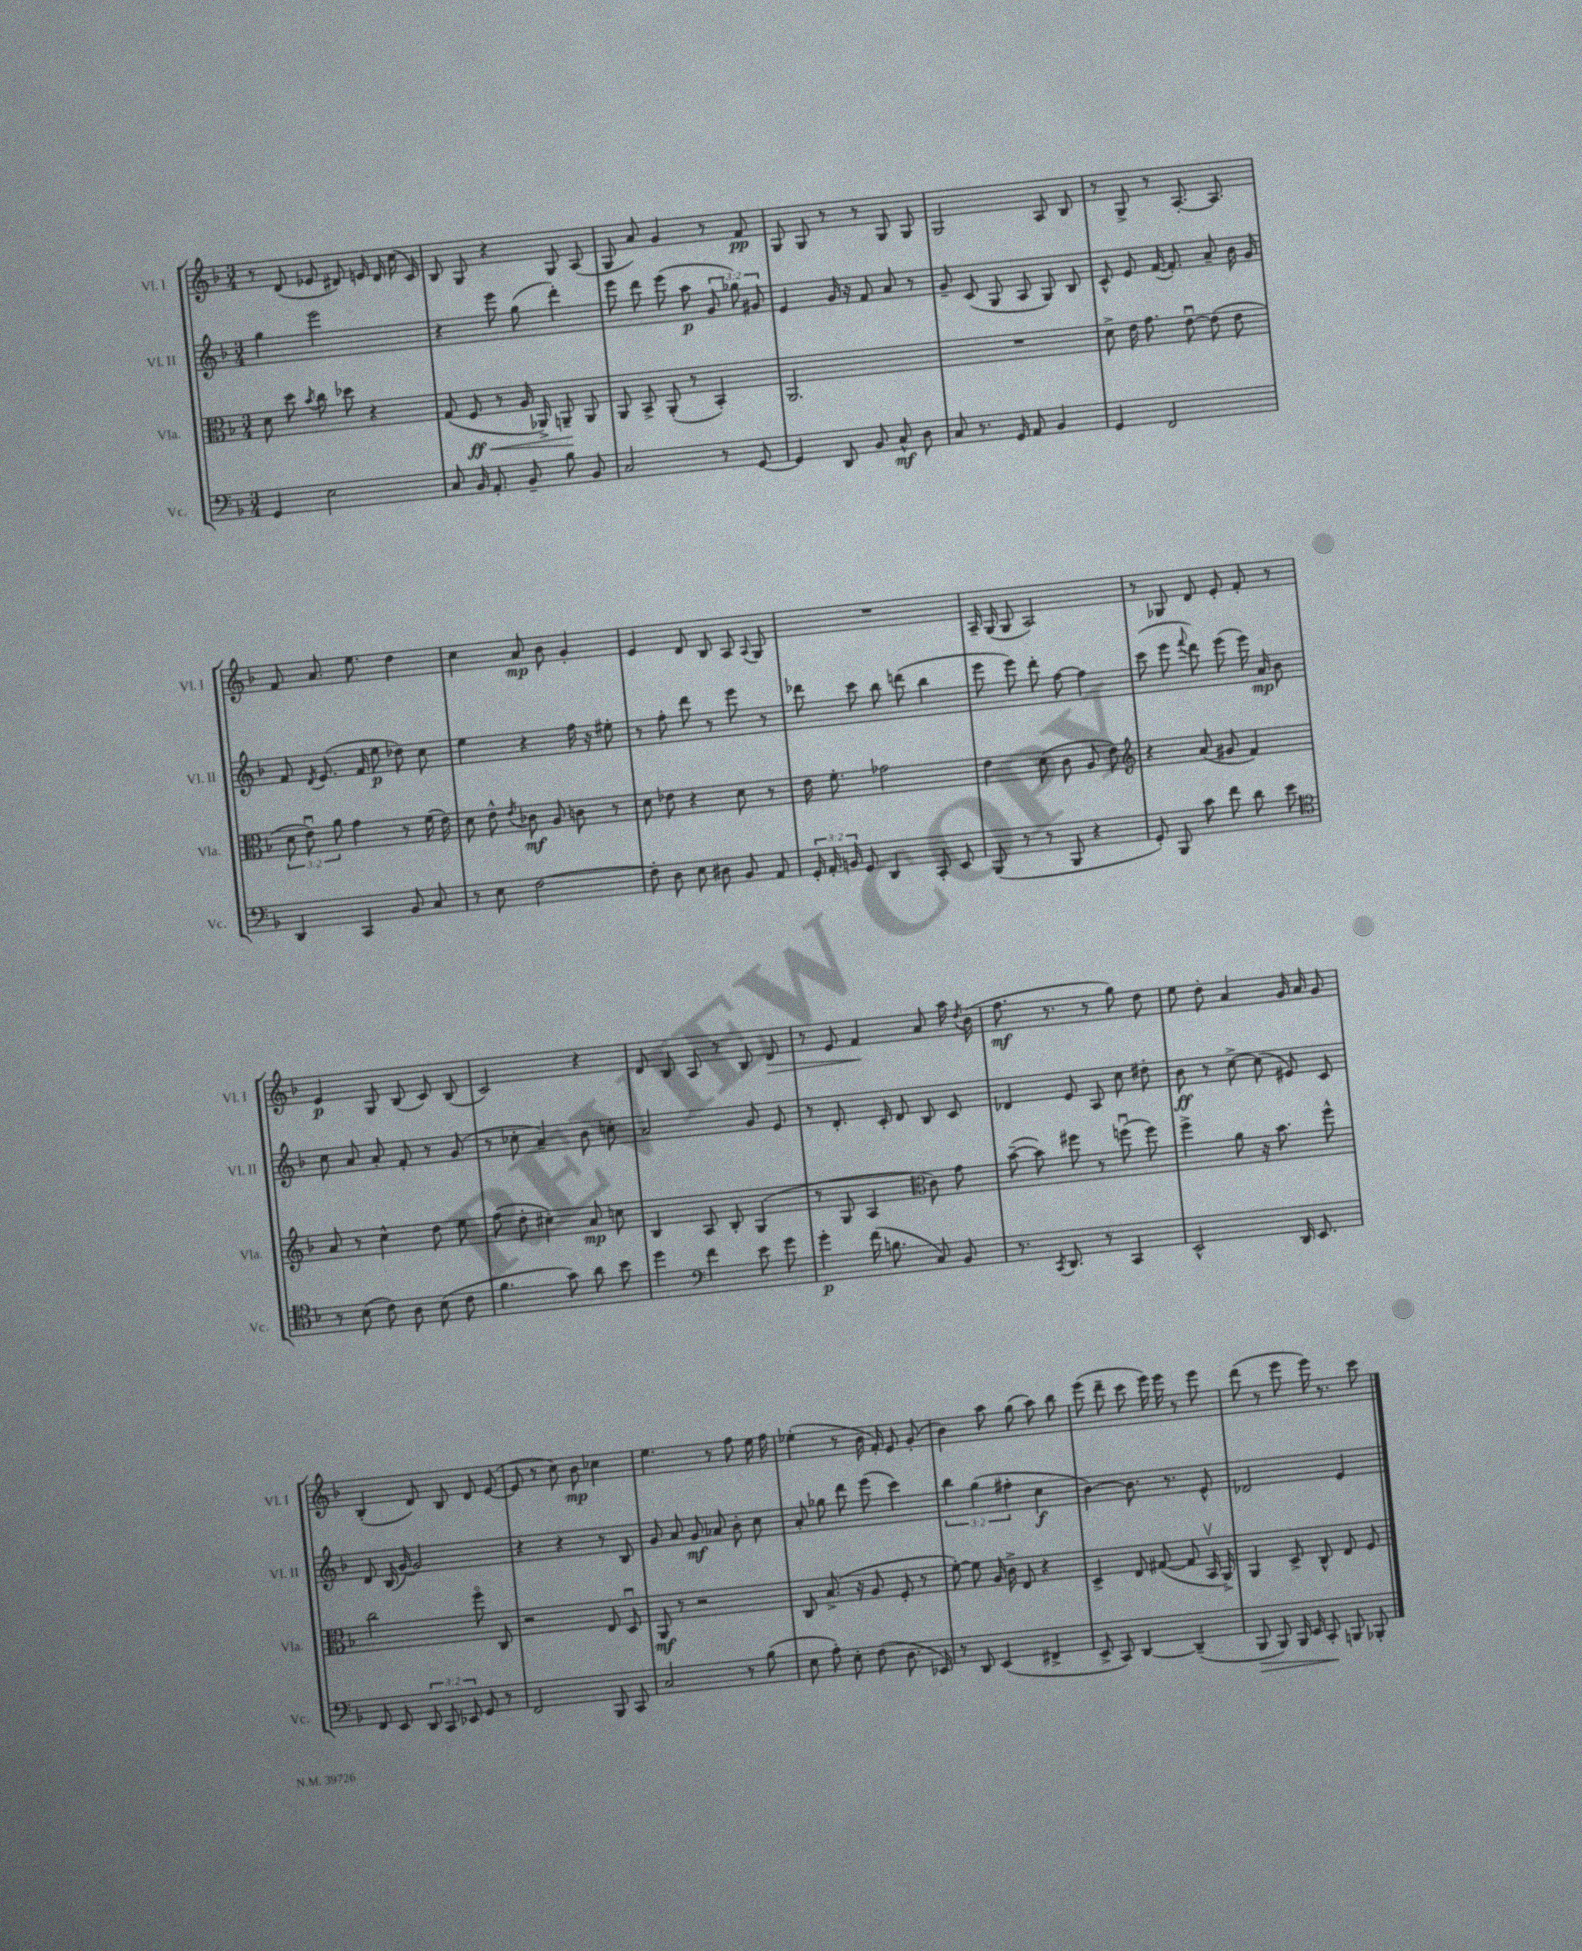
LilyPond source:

<<
\new StaffGroup <<
\new Staff = "s0" \with { instrumentName = "Vl. I" shortInstrumentName = "Vl. I" } {
    \clef treble \key f \major \numericTimeSignature \time 3/4
    \autoBeamOff r8 d'8( ees'8 dis'8) e'16 dis'16 c''16( c'16) |
    bes8 g8 r4 g8 a8( |
    g8 a'8) g'4 r8 f'8\pp |
    g8 g8 r8 r8 g8 g8 |
    g2 a8 bes8 |
    r8 g8-> r8 a8.~-. a8. |
    f'8 a'8. e''8. d''4 |
    c''4 a'8\mp bes'8 g'4-. |
    e'4 d'8 bes8 a8 \appoggiatura { a8 } g8 |
    R2. |
    a16-- g16( g8 a2) |
    r8 ges8 d'8 e'8-. f'8-. r8 |
    e'4\p g8 bes8( c'8) bes8( |
    c'2) r4 |
    d'8 bes8 a8 r8 bes8 d'8\> |
    r8 e'8 f'4\! a'8 a''16 \acciaccatura { d''8 } bes'16( |
    f''8.\mf r8. r8 g''8) d''8 |
    e''8 d''8-. a'4 g'16 a'16 g'8 |
    bes4-.( d'8) bes8 d'8 e'8~( |
    e'8 r8 c''8) bes'8\mp ces''4 |
    e''4. r8 f''8 e''16 f''16 |
    ees''4-.( r8 bes'16 f'16-.) e'8 g'8-.( |
    bes'4) a''8 g''8( a''8) bes''8 |
    e'''8( d'''8-- c'''8 e'''16) e'''16 r8 e'''8 |
    d'''8( r8 e'''8 e'''16) r8. c'''8 \bar "|." |
}
\new Staff = "s1" \with { instrumentName = "Vl. II" shortInstrumentName = "Vl. II" } {
    \clef treble \key f \major \numericTimeSignature \time 3/4 \override Staff.TupletNumber.text = #tuplet-number::calc-fraction-text
    \autoBeamOff g''4 e'''2 |
    r4 e'''8 g''8( d'''4-.) |
    e'''8 d'''8 e'''8( a''8\p \tuplet 3/2 { g'8 ges''8) gis'8 } |
    e'4 g'16 r16 f'8 a'8 r8 |
    g'8-- c'8( g8 a8 g8) bes8 |
    c'8-^ e'8 f'16~( f'8.-.) a'8-- bes'16 g'16 |
    f'8 \acciaccatura { d'8 } e'8.( f'16 e''8\p des''8) c''8 |
    e''4 r4 f''16 r16 eis''8-. |
    r8 f''8-. d'''8 r8 e'''8 r8 |
    des'''8 c'''8 bes''8 d'''8( bes''4 |
    e'''8 e'''8) d'''8-. f''8~ f''4 |
    c'''8( e'''8 \appoggiatura { f'''8 } d'''8) e'''8( e'''16) a'16\mp bes'8 |
    c''8 a'8 a'8-. f'8-. r8 g'8( |
    r8 ces''8-. a'4--) bes'8 c''8-. |
    a'2 g'8 e'8 |
    r8 d'8.-. c'16-. d'8 bes8 c'8 |
    des'4 e'8 a8 c''8 dis''8-. |
    bes'8\ff r8 c''8~-> c''8( eis'8) c'8 |
    d'8 bes16( g'16~) g'2 |
    r4 r4 r8 bes8 |
    g'8 a'8 g'8\mf aes'8 bes'8-. c''8 |
    a'8-. ges''8 d'''8 e'''8( c'''4) |
    \tuplet 3/2 { bes''4 g''4( fis''4-. } c''4\f |
    bes'4~) bes'8. r8. e'8-^ |
    des'2 e'4 \bar "|." |
}
\new Staff = "s2" \with { instrumentName = "Vla." shortInstrumentName = "Vla." } {
    \clef alto \key f \major \numericTimeSignature \time 3/4 \override Staff.TupletNumber.text = #tuplet-number::calc-fraction-text
    \autoBeamOff d'8 d''8 \acciaccatura { bes'8 } c''8 des''8 r4 |
    g8( f8\ff\< r8 a16 aes,16->) a,8--\! a,8 |
    a,8 bes,8-> a,8-.( r8 bes,4-.) |
    a,2. |
    R2. |
    d'8-> e'16 g'8. e'8~\downbow e'8( e'8 |
    \tuplet 3/2 { d'8 e'8\downbow) a'8 } g'4 r8 f'16( e'16) |
    d'8 e'8-^ \acciaccatura { e'8 } ces'8\mf a8 c'8 r8 |
    d'8 ees'8 r4 d'8 r8 |
    e'16 f'8.-. ges'2 |
    e'4 d'8( c'8 a8 e'8) |
    \clef treble r4 a'8( gis'8 f'4) |
    a'8 r8 c''4-^ d''8 e''8 |
    f''8( d''8-. cis''4-.) a'8\mp c''8 |
    bes4 a8 bes8-. g4( |
    r8 g8 a4 \clef alto c'8) g'8 |
    bes'8~--( bes'8) fis''8 r8 f''8\downbow( f''8) |
    f''4-> a'8 r16 bes'8. f''8-^ |
    c''2 f''8\flageolet c8 |
    r2 e8 d8\downbow |
    a,8\mf r8 r2 |
    c8 bes8.->( r16 a8 f8-. r8 |
    f'8~-.) f'8 a16 c'16-> e8 r4 |
    d4-> e8 gis8~( gis8 bes,16\upbow a,16->) |
    a,4 d8-> c8-^ e8 f8 \bar "|." |
}
\new Staff = "s3" \with { instrumentName = "Vc." shortInstrumentName = "Vc." } {
    \clef bass \key f \major \numericTimeSignature \time 3/4 \override Staff.TupletNumber.text = #tuplet-number::calc-fraction-text
    \autoBeamOff g,4 e2 |
    c8 bes,16 a,8.-. bes,8-- bes8 bes,8 |
    c2 r8 g,8~ |
    g,4 d,8 bes,8 c8-^\mf d8 |
    c8 r8. g,16 a,8 bes,4 |
    g,4 f,2 |
    d,4 c,4 bes,8 c8 |
    r8 e8 f2~ |
    f8-. d8 e8 dis8 bes,8 a,8 |
    \tuplet 3/2 { g,16-. a,16-. b,16 } g,8 d,4 c,8-. e,8 |
    bes,,8( r8 r8 bes,,8 r4 |
    g,8-.) bes,,8 c'8 f'8 d'8 e'8 |
    \clef tenor r8 bes8( c'8) a8 bes8( c'8 |
    f'4. g'8) a'8 bes'8 |
    d''4 \clef bass f'4 e'8 g'8 |
    g'4-.\p f'16( b8. c8) bes,8 |
    r8. \acciaccatura { c,8 } d,8. r8 c,4 |
    e,2-^ d,16 e,8. |
    f,8 e,8 \tuplet 3/2 { d,8 c,8 ees,8 } g,8 r8 |
    f,2 bes,,8 c,8 |
    c2 r8 bes8( |
    e8 a8-.) e8-. f8( d8. ees,16) |
    r8 d,8 e,4( fis,4-> |
    e,8-> c,8) d,4~ d,4--( |
    bes,,8\> bes,,8) bes,,16 e,16 c,8-.\! b,,8 bes,,8-. \bar "|." |
}
>>
>>
\layout { \context { \Score \remove "Bar_number_engraver" } }
